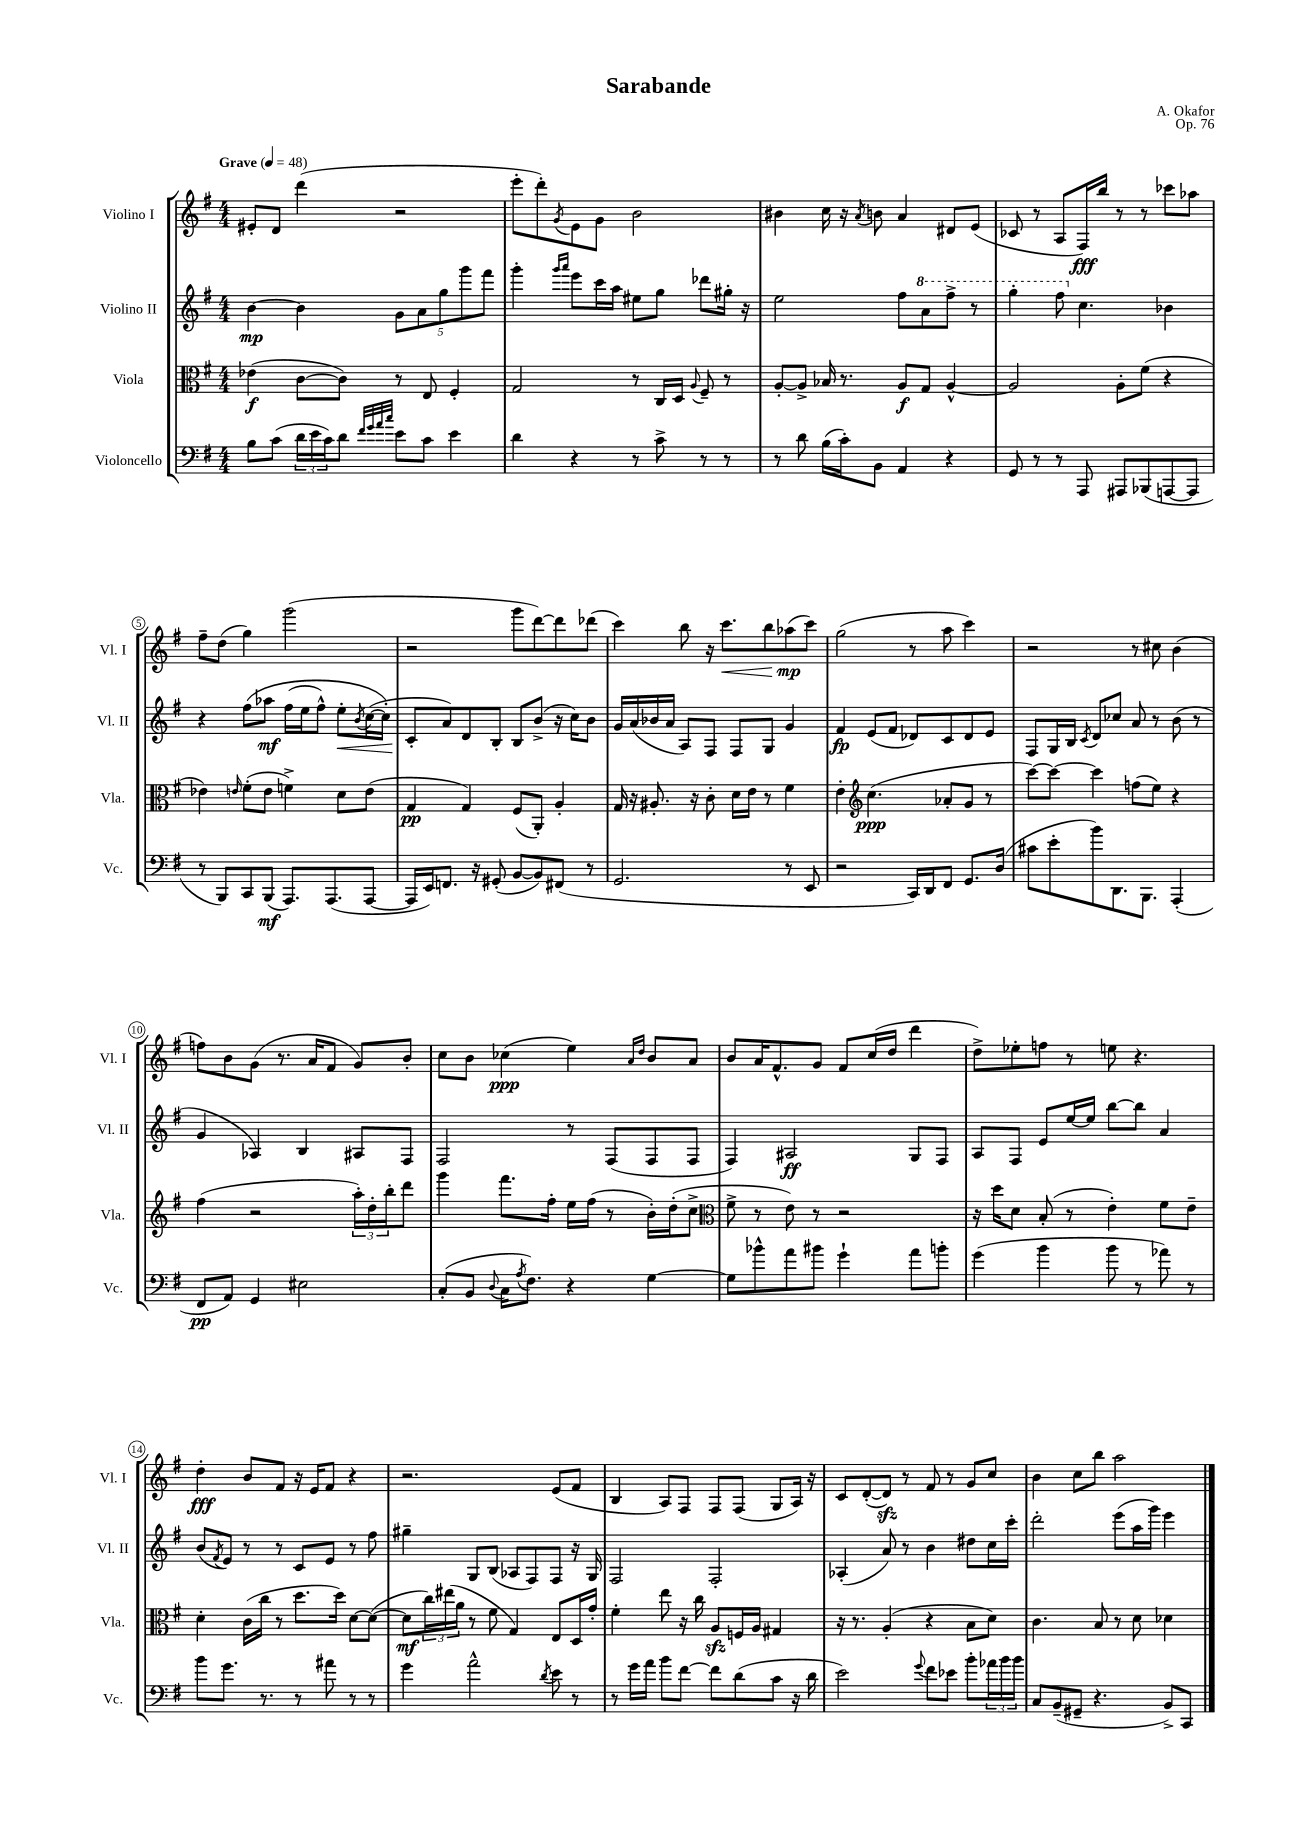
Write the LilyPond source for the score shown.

\header { title = "Sarabande" composer = "A. Okafor" opus = "Op. 76" }
<<
\new StaffGroup <<
\new Staff = "s0" \with { instrumentName = "Violino I" shortInstrumentName = "Vl. I" } {
    \clef treble \key g \major \numericTimeSignature \time 4/4 \tempo "Grave" 4 = 48
    eis'8-. d'8 d'''4( r2 |
    e'''8-. d'''8-.) \acciaccatura { g'8 } e'8 g'8 b'2 |
    bis'4 c''16 r16 \acciaccatura { a'8 } b'8 a'4 dis'8 e'8( |
    ces'8 r8 a8 fis16\fff) b''16 r8 r8 ces'''8 aes''8 |
    fis''8-- d''8( g''4) g'''2( |
    r2 g'''8 d'''8~) d'''8 des'''8( |
    c'''4) b''8 r16 c'''8.\< b''8 aes''8\mp\!( c'''8) |
    g''2( r8 a''8 c'''4) |
    r2 r8 cis''8 b'4( |
    f''8) b'8 g'8( r8. a'16 fis'8 g'8) b'8-. |
    c''8 b'8 ces''4\ppp( e''4) \grace { a'16 d''16 } b'8 a'8 |
    b'8 a'16 fis'8.-^ g'8 fis'8 c''16( d''16 d'''4 |
    d''8->) ees''8-. f''8 r8 e''8 r4. |
    d''4-.\fff b'8 fis'8 r16 e'16 fis'8 r4 |
    r2. e'8( fis'8 |
    b4 a8) fis8 fis8 fis8( g8 a16) r16 |
    c'8 d'8~-.( d'8\sfz) r8 fis'8 r8 g'8 c''8 |
    b'4 c''8 b''8 a''2 \bar "|." |
}
\new Staff = "s1" \with { instrumentName = "Violino II" shortInstrumentName = "Vl. II" } {
    \clef treble \key g \major \numericTimeSignature \time 4/4
    b'4~\mp b'4 \tuplet 5/4 { g'8 a'8 g''8 g'''8 fis'''8 } |
    g'''4-. \grace { g'''16 a'''16 } e'''8 c'''16 a''16 eis''8 g''8 des'''8 gis''16-. r16 |
    e''2 fis''8 \ottava #1 a''8 fis'''8-> r8 |
    g'''4-. fis'''8 \ottava #0 c''4. bes'4 |
    r4 fis''8\( aes''8\mf fis''16( e''16 fis''8-^) e''8-.\< \acciaccatura { b'8 } c''16~( c''16-.\) |
    c'8-.\! a'8) d'8 b8-. b8 b'8->( r16 c''16) b'8 |
    g'16 a'16( bes'16 a'16 a8) fis8 fis8 g8 g'4 |
    fis'4\fp e'8( fis'8 des'8) c'8 des'8 e'8 |
    fis8 g16 b16 \acciaccatura { c'8 } d'8 ces''8 a'8 r8 b'8( r8 |
    g'4 aes4) b4 ais8 fis8 |
    fis2 r8 fis8( fis8 fis8 |
    fis4) ais2\ff g8 fis8 |
    a8 fis8 e'8 e''16~ e''16 b''8~ b''8 a'4 |
    b'8( \acciaccatura { fis'8 } e'8) r8 r8 c'8 e'8 r8 fis''8 |
    gis''4-- g8 b8( aes8 fis8) fis8 r16 g16 |
    fis2 fis2-. |
    aes4-.( a'8) r8 b'4 dis''8 c''16 c'''16-. |
    d'''2-. e'''8( a''16 g'''16) e'''4 \bar "|." |
}
\new Staff = "s2" \with { instrumentName = "Viola" shortInstrumentName = "Vla." } {
    \clef alto \key g \major \numericTimeSignature \time 4/4
    ees'4\f( c'8~ c'8) r8 e8 fis4-. |
    g2 r8 c16 d16 \appoggiatura { a8 } fis8-- r8 |
    a8~-. a8-> bes16 r8. a8\f g8 a4~-^ |
    a2 a8-. fis'8( r4 |
    ees'4) \grace { e'16 } fis'8-.( e'8 f'4->) d'8 e'8( |
    g4\pp g4) fis8( a,8-.) a4-. |
    g16 r16 ais8.-. r16 c'8-. d'16 e'16 r8 fis'4 |
    e'4-. \clef treble c''4.\ppp( aes'8-. g'8 r8 |
    c'''8~) c'''8~ c'''4 f''8( e''8) r4 |
    fis''4( r2 \tuplet 3/2 { a''16-.) d''16-. b''16-. } d'''8 |
    g'''4 fis'''8. fis''16-. e''16 fis''16( r8 b'16-.) d''16-.( c''8-> |
    \clef alto fis'8-> r8 e'8) r8 r2 |
    r16 d''16 d'8 b8-.( r8 e'4-.) fis'8 e'8-- |
    d'4-. c'16( c''16 r8 d''8. d''16) d'8~ d'8~( |
    d'8\mf \tuplet 3/2 { c''16) eis''16( a'16 } r8 fis'8 g4) e8 d16 g'16-. |
    fis'4-. e''8 r16 c''16 a8\sfz f16 a16 gis4 |
    r16 r8. a4-.( r4 b8 d'8) |
    c'4. b8 r8 d'8 des'4 \bar "|." |
}
\new Staff = "s3" \with { instrumentName = "Violoncello" shortInstrumentName = "Vc." } {
    \clef bass \key g \major \numericTimeSignature \time 4/4
    b8 c'8( \tuplet 3/2 { d'16 e'16 c'16) } d'8 \grace { fis'32 g'32 a'32 c''32 } e'8 c'8 e'4 |
    d'4 r4 r8 c'8-> r8 r8 |
    r8 d'8 b16( c'16-.) b,8 a,4 r4 |
    g,8 r8 r8 a,,8 ais,,8 bes,,8( a,,8~ a,,8 |
    r8 b,,8) c,8 b,,8\mf( a,,8.) a,,8.( a,,8~ |
    a,,16 e,16) f,8. r16 gis,8-.( b,8~ b,8) fis,8( r8 |
    g,2. r8 e,8 |
    r2 c,16) d,16 fis,8 g,8. d16( |
    cis'8 e'8-. b'8) d,8. b,,8. a,,4-.( |
    fis,8\pp a,8) g,4 eis2 |
    c8-.( b,8 \appoggiatura { d8 } c16 \acciaccatura { a8 } fis8.) r4 g4~ |
    g8 bes'8-^ a'8 bis'8 g'4-! a'8 b'8-. |
    g'4( b'4 b'8 r8 aes'8) r8 |
    b'8 g'8. r8. r8 ais'8 r8 r8 |
    g'4 a'2-^ \acciaccatura { d'8 } e'8 r8 |
    r8 g'16 a'16 b'8 fis'8~ fis'8 d'8( c'8 r16 d'16 |
    e'2) \appoggiatura { g'8 } fis'8 ees'8 b'8-. \tuplet 3/2 { aes'16 b'16 b'16 } |
    c8 b,8--( gis,8-- r4. b,8->) c,8 \bar "|." |
}
>>
>>
\layout { \context { \Score \override BarNumber.stencil = #(make-stencil-circler 0.1 0.3 ly:text-interface::print) } }
